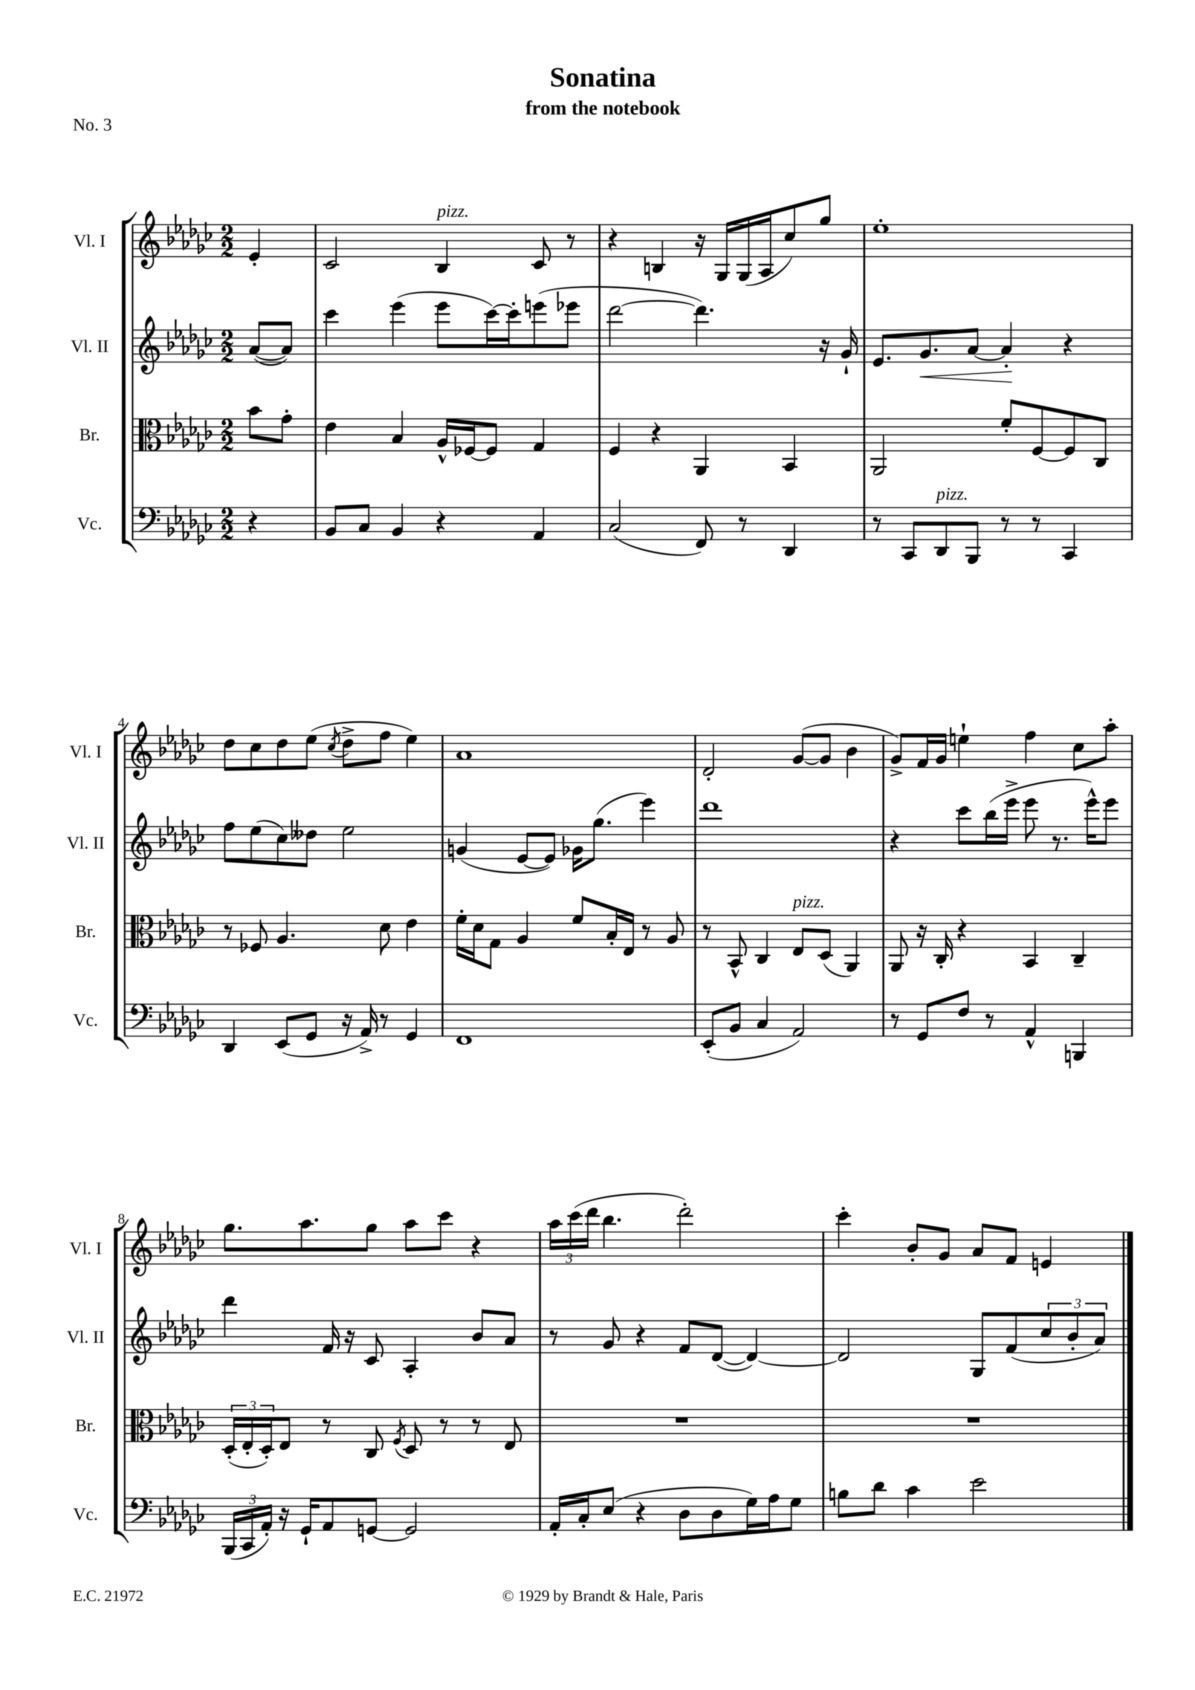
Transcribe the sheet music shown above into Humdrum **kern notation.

**kern	**kern	**kern	**dynam	**kern
*part4	*part3	*part2	*part2	*part1
*staff4	*staff3	*staff2	*staff2	*staff1
*I"Vc.	*I"Br.	*I"Vl. II	*	*I"Vl. I
*I'Vc.	*I'Br.	*I'Vl. II	*	*I'Vl. I
*clefF4	*clefC3	*clefG2	*	*clefG2
*k[b-e-a-d-g-c-]	*k[b-e-a-d-g-c-]	*k[b-e-a-d-g-c-]	*	*k[b-e-a-d-g-c-]
*M2/2	*M2/2	*M2/2	*	*M2/2
=	=	=	=	=
4r	8b-\L	([8a-/L	.	4e-'/
.	8g-'\J	8a-/J])	.	.
=1	=1	=1	=1	=1
8BB-/L	4e-\	4ccc-\	.	2c-/
8C-/J	.	.	.	.
4BB-/	4B-/	(4eee-\	.	.
!	!	!	!	!LO:TX:a:i:t=pizz.
4r	16A-^^/LL	8eee-\L	.	4B-/
.	[16F-X/J	.	.	.
.	8F-/J]	[16ccc-\L)	.	.
.	.	16ccc-'\J]	.	.
4AA-/	4G-/	(8eeen\	.	8c-/
.	.	8eee-X\J	.	8r
=2	=2	=2	=2	=2
(2C-/	4F/	[2ddd-\	.	4r
.	4r	.	.	4Bn/
8FF/)	4AA-/	4.ddd-\])	.	16r
.	.	.	.	16G-/LL
8r	.	.	.	(16G-/
.	.	.	.	16A-/J
4DD-/	4BB-/	.	.	8cc-/)
.	.	16r	.	8gg-/J
.	.	16g-`/	.	.
=3	=3	=3	=3	=3
8r	2AA-/	8.e-/L	.	1ee-'
8CC-/L	.	.	.	.
!	!	!	!LO:HP:b	!
.	.	8.g-/	<	.
!LO:TX:a:i:t=pizz.	!	!	!	!
8DD-/	.	.	.	.
8BBB-/J	.	[8a-/J	.	.
8r	8f'/L	4a-'/]	.	.
8r	[8F/	.	.	.
4CC-/	8F/]	4r	[	.
.	8C-/J	.	.	.
!!LO:LB:g=z
=4	=4	=4	=4	=4
4DD-/	8r	8ff\L	.	8dd-\L
.	8F-X/	(8ee-\	.	8cc-\
(8EE-/L	4.A-/	8cc-\)	.	8dd-\
8GG-/J	.	8dd--X\J	.	(8ee-\J
.	.	.	.	8qcc-/
16r	.	2ee-\	.	8dd-^\L
16AA-^/)	.	.	.	.
8r	8d-\	.	.	8ff\J
4GG-/	4e-\	.	.	4ee-\)
=5	=5	=5	=5	=5
1FF	16f'\LL	(4gn/	.	1a-
.	16d-\J	.	.	.
.	8G-\J	.	.	.
.	4A-/	[8e-/L	.	.
.	.	8e-/J])	.	.
.	8f/L	16g-X\KL	.	.
.	.	(8.gg-\J	.	.
.	16B-'/L	.	.	.
.	16E-/JJ	.	.	.
.	8r	4eee-\)	.	.
.	8A-/	.	.	.
=6	=6	=6	=6	=6
(8EE-'/L	8r	1ddd-	.	2d-'/
8BB-/J	8BB-^^/	.	.	.
4C-/	4C-/	.	.	.
!	!LO:TX:a:i:t=pizz.	!	!	!
2AA-/)	8E-/L	.	.	([8g-/L
.	(8D-/J	.	.	8g-/J]
.	4AA-/)	.	.	4b-\
=7	=7	=7	=7	=7
8r	8AA-/	4r	.	8g-^/L)
8GG-/L	16r	.	.	16f/L
.	16C-'/	.	.	16g-/JJ
8F/J	4r	8ccc-\L	.	4een`\
8r	.	(16bb-\L	.	.
.	.	16eee-^\JJ	.	.
4AA-^^/	4BB-/	8eee-\	.	4ff\
.	.	8.r	.	.
4BBBn/	4C-~/	.	.	8cc-\L
.	.	16eee-^^\KL)	.	.
.	.	8eee-\J	.	8aa-'\J
!!LO:LB:g=z
=8	=8	=8	=8	=8
(24BBB-/LL	(24D-'/LL	4ddd-\	.	8.gg-\L
24CC-/	24E-'/	.	.	.
24AA-'/JJ)	24D-'/J)	.	.	.
16r	8E-/J	.	.	.
16GG-`/KL	.	.	.	8.aa-\
8AA-/	8r	16f/	.	.
.	.	16r	.	.
[8GGn/J	8C-/	8c-/	.	8gg-\J
.	8qF/	.	.	.
2GG/]	8D-/	4A-'/	.	8aa-\L
.	8r	.	.	8ccc-\J
.	8r	8b-/L	.	4r
.	8E-/	8a-/J	.	.
=9	=9	=9	=9	=9
16AA-'/LL	1r	8r	.	24aa-\LL
.	.	.	.	(24ccc-\
16C-'/J	.	.	.	.
.	.	.	.	24ddd-\JJ
(8E-/J	.	8g-/	.	4.bb-\
4r	.	4r	.	.
8D-\L	.	8f/L	.	2ddd-'\)
8D-\	.	([8d-/J	.	.
16G-\L)	.	4d-/_)	.	.
16A-\J	.	.	.	.
8G-\J	.	.	.	.
=10	=10	=10	=10	=10
8Bn\L	1r	2d-/]	.	4ccc-'\
8d-\J	.	.	.	.
4c-\	.	.	.	8b-'/L
.	.	.	.	8g-/J
2e-\	.	8G-/L	.	8a-/L
.	.	(8f/	.	8f/J
.	.	12cc-/	.	4en/
.	.	12b-'/	.	.
.	.	12a-/J)	.	.
==	==	==	==	==
*-	*-	*-	*-	*-
